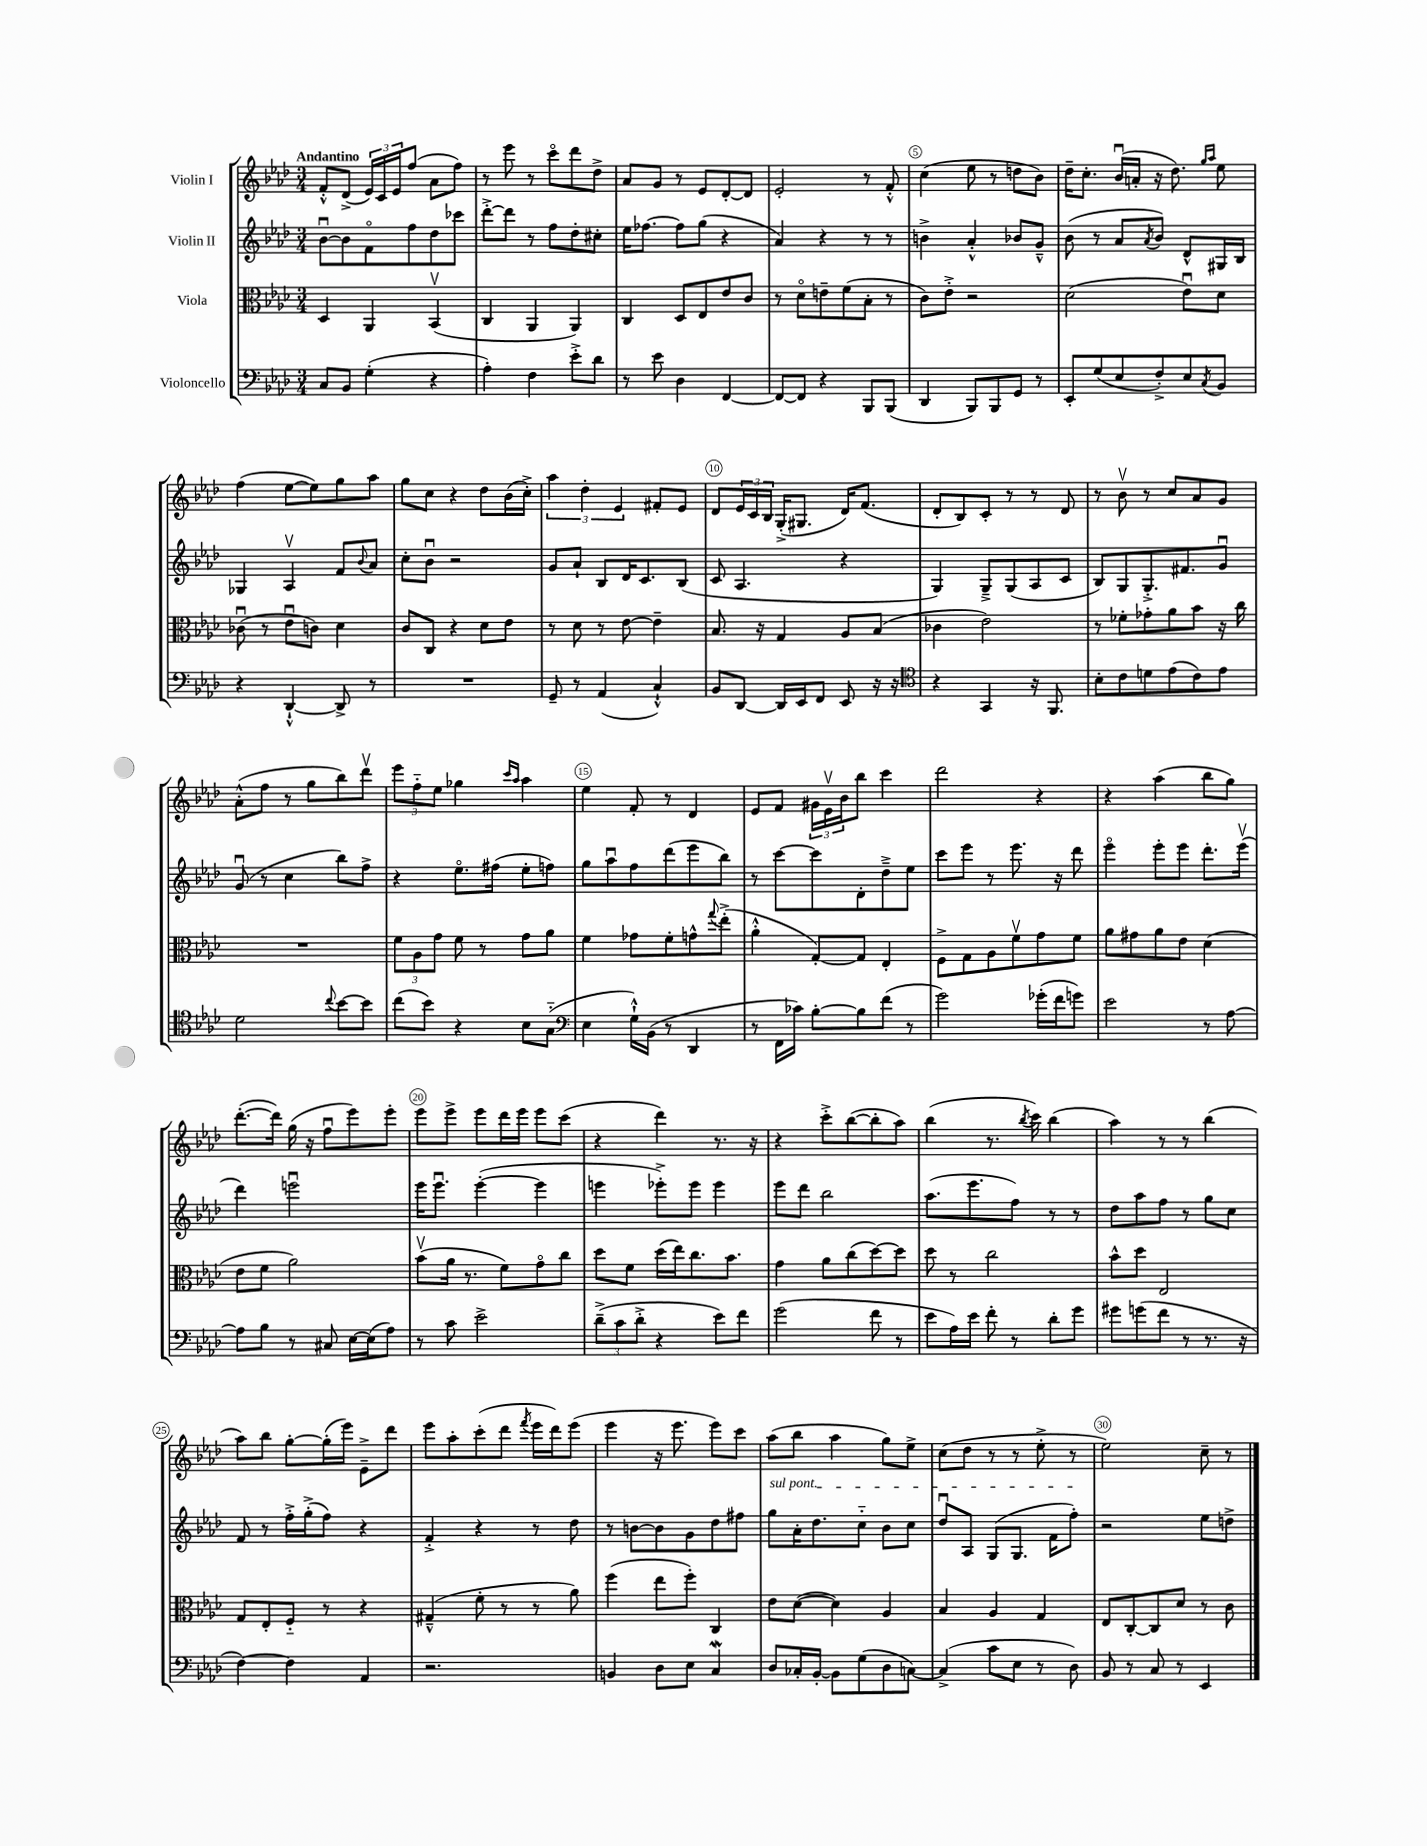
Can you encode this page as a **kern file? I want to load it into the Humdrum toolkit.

**kern	**kern	**kern	**kern
*staff4	*staff3	*staff2	*staff1
*clefF4	*clefC3	*clefG2	*clefG2
*k[b-e-a-d-]	*k[b-e-a-d-]	*k[b-e-a-d-]	*k[b-e-a-d-]
*M3/4	*M3/4	*M3/4	*M3/4
8C	4D-	[8b-u	8f'^^
8BB-	.	8b-]	(8d-^
(4G'	4AA-	8fo	24e-)
.	.	.	24c
.	.	.	24e-
.	.	8ff	(8ff
4r	(4BB-v	8dd-	8a-
.	.	8ccc-	8ff)
=	=	=	=
4A-')	4C	[8ddd-'^	8r
.	.	8ddd-]	8eee-
4F	4AA-	8r	8r
.	.	8ff	8ccco
8e-'^	4AA-)	8dd-'	8ddd-
8d-	.	8cc#'	8dd-^
=	=	=	=
8r	4C	16ee-	8a-
.	.	[8.ff-	.
8e-	.	.	8g
4D-	8D-	8ff-]	8r
.	8E-	(8gg	8e-
[4FF	8e-	4r	[8d-'
.	8c	.	8d-]
=	=	=	=
8FF_	8r	4a-)	2e-'
8FF]	8d-o	.	.
4r	8e~	4r	.
.	(8f	.	.
8BBB-	8B-'	8r	8r
(8BBB-	8r	8r	8f'^^
=	=	=	=
4DD-	8c)	4b^	(4cc
.	8e-'^	.	.
8BBB-)	2r	4a-'^^	8ee-
8BBB-	.	.	8r
8GG	.	8b-	8dd
8r	.	8g~^^	8b-)
=	=	=	=
8EE-'	(2d-	(8b-	16dd-~
.	.	.	8.cc'
(8G	.	8r	.
8E-	.	8a-	(16b-u
.	.	.	16a'
.	.	8qa-	.
8F'^)	.	8b-)	16r
.	.	.	8.dd-)
8E-	8e-u)	8d-^^	.
.	.	.	16qqgg
8qC	.	.	16qqaa-
8BB-	8d-	16G#	8ee-
.	.	16B-	.
=	=	=	=
4r	(8c-u	4G-	(4ff
.	8r	.	.
[4DD-`^^	8e-u	4A-v	[8ee-
.	8c)	.	8ee-])
8DD-^]	4d-	8f	8gg
.	.	8qqb-	.
8r	.	8a-	8aa-
=	=	=	=
2.r	8c	8cc'	8gg
.	8C	8b-u	8cc
.	4r	2r	4r
.	8d-	.	8dd-
.	8e-	.	(16b-
.	.	.	16cc'^)
=	=	=	=
8GG~	8r	8g	6aa-
8r	8d-	8a-`	.
.	.	.	6dd-'
(4AA-	8r	8B-	.
.	.	.	6e-
.	[8e-	16d-	.
.	.	8.c	.
4C`^^)	4e-~]	.	8f#'
.	.	(8B-	8e-
=	=	=	=
8BB-	8.B-	8c	8d-
[8DD-	.	4.A-	24e-
.	.	.	24c
.	16r	.	.
.	.	.	24B-
16DD-]	4G	.	(16G'^
16EE-	.	.	8.G#
8FF	.	.	.
8EE-	8A-	4r	16d-)
.	.	.	(8.f
16r	(8B-	.	.
16r	.	.	.
=	=	=	=
*clefC4	*	*	*
4r	4c-	4G)	8d-'
.	.	.	8B-)
4GG	2e-)	8G~^	8c'
.	.	(8G	8r
16r	.	8A-	8r
8.FF	.	.	.
.	.	8c	8d-
=	=	=	=
8B-'	8r	8B-)	8r
8c	8f-'	8G	8b-v
8d	8g-'	8.G'^	8r
(8e-	8a-	.	8cc
.	.	8.f#	.
8c)	8b-	.	8a-
8e-	16r	8gu	8g
.	16cc	.	.
=	=	=	=
2d-	2.r	(8gu	(8a-'^^
.	.	8r	8ff
.	.	4cc	8r
.	.	.	8gg
8qqcc	.	.	.
[8b-	.	8bb-)	8bb-)
8b-]	.	8ff^	8ddd-v
=	=	=	=
(8cc	12f	4r	12eee-
.	12A-	.	12ff'~
8b-)	.	.	.
.	12g	.	12ee-
4r	8f	8.ee-o	4gg-
.	8r	.	.
.	.	(16ff#	.
.	.	.	16qqccc
.	.	.	16qqaa-
8B-	8g	8ee-'	4aa-
(8G'~	8a-	8ff)	.
=	=	=	=
*clefF4	*	*	*
4E-	4f	8gg	4ee-
.	.	8aa-u	.
16G`^^)	8g-	8ff	8f'
(16BB-	.	.	.
8r	8f'	(8ddd-	8r
4DD-	8g^^	8eee-	4d-
.	8qqgg	.	.
.	(8ee-'^	8bb-)	.
=	=	=	=
8r	4a-'^^	8r	8e-
16FF	.	[8ccc	8f
16c-)	.	.	.
[8B-'	[8G')	8ccc]	24g#
.	.	.	24e-v
.	.	.	24b-
8B-]	8G]	8d-'	8bb-
(8f	4E-'	8dd-~^	4ccc
8r	.	8ee-	.
=	=	=	=
2g)	8F^	8ccc	2ddd-
.	8G	8eee-	.
.	8A-	8r	.
.	8fv	8.eee-	.
(16g-'	8g	.	4r
16f	.	16r	.
8g)	8f	8ddd-	.
=	=	=	=
2e-	8a-	4eee-o	4r
.	8g#	.	.
.	8a-	8eee-'	(4aa-
.	8e-	8eee-	.
8r	(4d-	8.ddd-'	8bb-
[8A-	.	.	8gg)
.	.	(16eee-v	.
=	=	=	=
8A-]	8e-	4ddd-)	([8.ddd-'
8B-	8f	.	.
.	.	.	16ddd-])
8r	2a-)	2eeeu	(16gg
.	.	.	16r
8C#	.	.	8ffu
[16E-	.	.	8eee-)
(16E-]	.	.	.
8A-)	.	.	8eee-'
=	=	=	=
8r	(8b-v	16eee-	8eee-
.	.	8.eee-u	.
8c	16a-	.	8eee-^
.	8.r	.	.
2e-^	.	([4eee-'	8eee-
.	8f)	.	16ddd-
.	.	.	16eee-
.	8go	4eee-]	8eee-
.	8cc	.	(8ccc
=	=	=	=
(12d-~^	8dd-	4eee	4r
12c	.	.	.
.	8f	.	.
12d-'^	.	.	.
4r	(16dd-	8eee-'^)	4ddd-)
.	16ee-)	.	.
.	8.cc	8eee-	.
8e-)	.	4eee-	8.r
.	8.b-	.	.
8f	.	.	.
.	.	.	16r
=	=	=	=
(2g	4g	8eee-	4r
.	.	8ddd-	.
.	8a-	2bb-	8ccc'^
.	(8cc	.	([8bb-
8f	[8dd-)	.	8bb-']
8r	8dd-]	.	8aa-)
=	=	=	=
8e-	8dd-	(8.aa-	(4bb-
16A-)	8r	.	.
16e-	.	8.eee-	.
8f'	2cc	.	8.r
8r	.	8ff)	.
.	.	.	8qbb-
.	.	.	16ccc)
8d-'	.	8r	(4bb-
8g	.	8r	.
=	=	=	=
8g#	8b-^^	8dd-	4aa-)
(8g	8dd-	8aa-	.
8f	2E-	8ff	8r
8r	.	8r	8r
8.r	.	8gg	(4bb-
.	.	8cc	.
16r	.	.	.
=	=	=	=
[4F)	8G	8f	8aa-)
.	8E-'	8r	8bb-
4F]	8F'~	16ff'^	[8gg'
.	.	(16gg'^	.
.	8r	8ff)	(16gg']
.	.	.	16eee-)
4AA-	4r	4r	8e-~^
.	.	.	8ddd-
=	=	=	=
2.r	(4G#~^^	4f'^	8eee-
.	.	.	8aa-'
.	8f'	4r	(8ccc'
.	8r	.	8ddd-
.	.	.	8qfff
.	8r	8r	16eee-
.	.	.	16ddd-)
.	8a-)	8dd-	(8eee-
=	=	=	=
4BB	(4ff	8r	4eee-
.	.	[8b	.
8D-	8ee-	8b]	16r
.	.	.	8.eee-
8E-	8ff')	8g	.
4C	4C	8dd-	8eee-)
.	.	8ff#	8ccc
=	=	=	=
8D-	8e-	8gg	(8aa-
16C-'	([8d-	16a-'	8bb-
[16BB-'	.	8.dd-	.
8BB-]	4d-])	.	4aa-
(8G	.	8cc'~	.
8D-	4A-	8b-	8gg)
[8C)	.	8cc	8ee-^
=	=	=	=
(4C^]	4B-	8dd-u	(8cc
.	.	8A-	8dd-
8c	4A-	(8G	8r
8E-	.	8.G	8r
8r	4G	.	8ee-'^
.	.	16f	.
8D-)	.	8ff')	8r
=	=	=	=
8BB-	8E-	2r	2ee-)
8r	[8C'	.	.
8C	8C]	.	.
8r	8d-	.	.
4EE-	8r	8ee-	8cc~
.	8c	8dd^	8r
==	==	==	==
*-	*-	*-	*-
